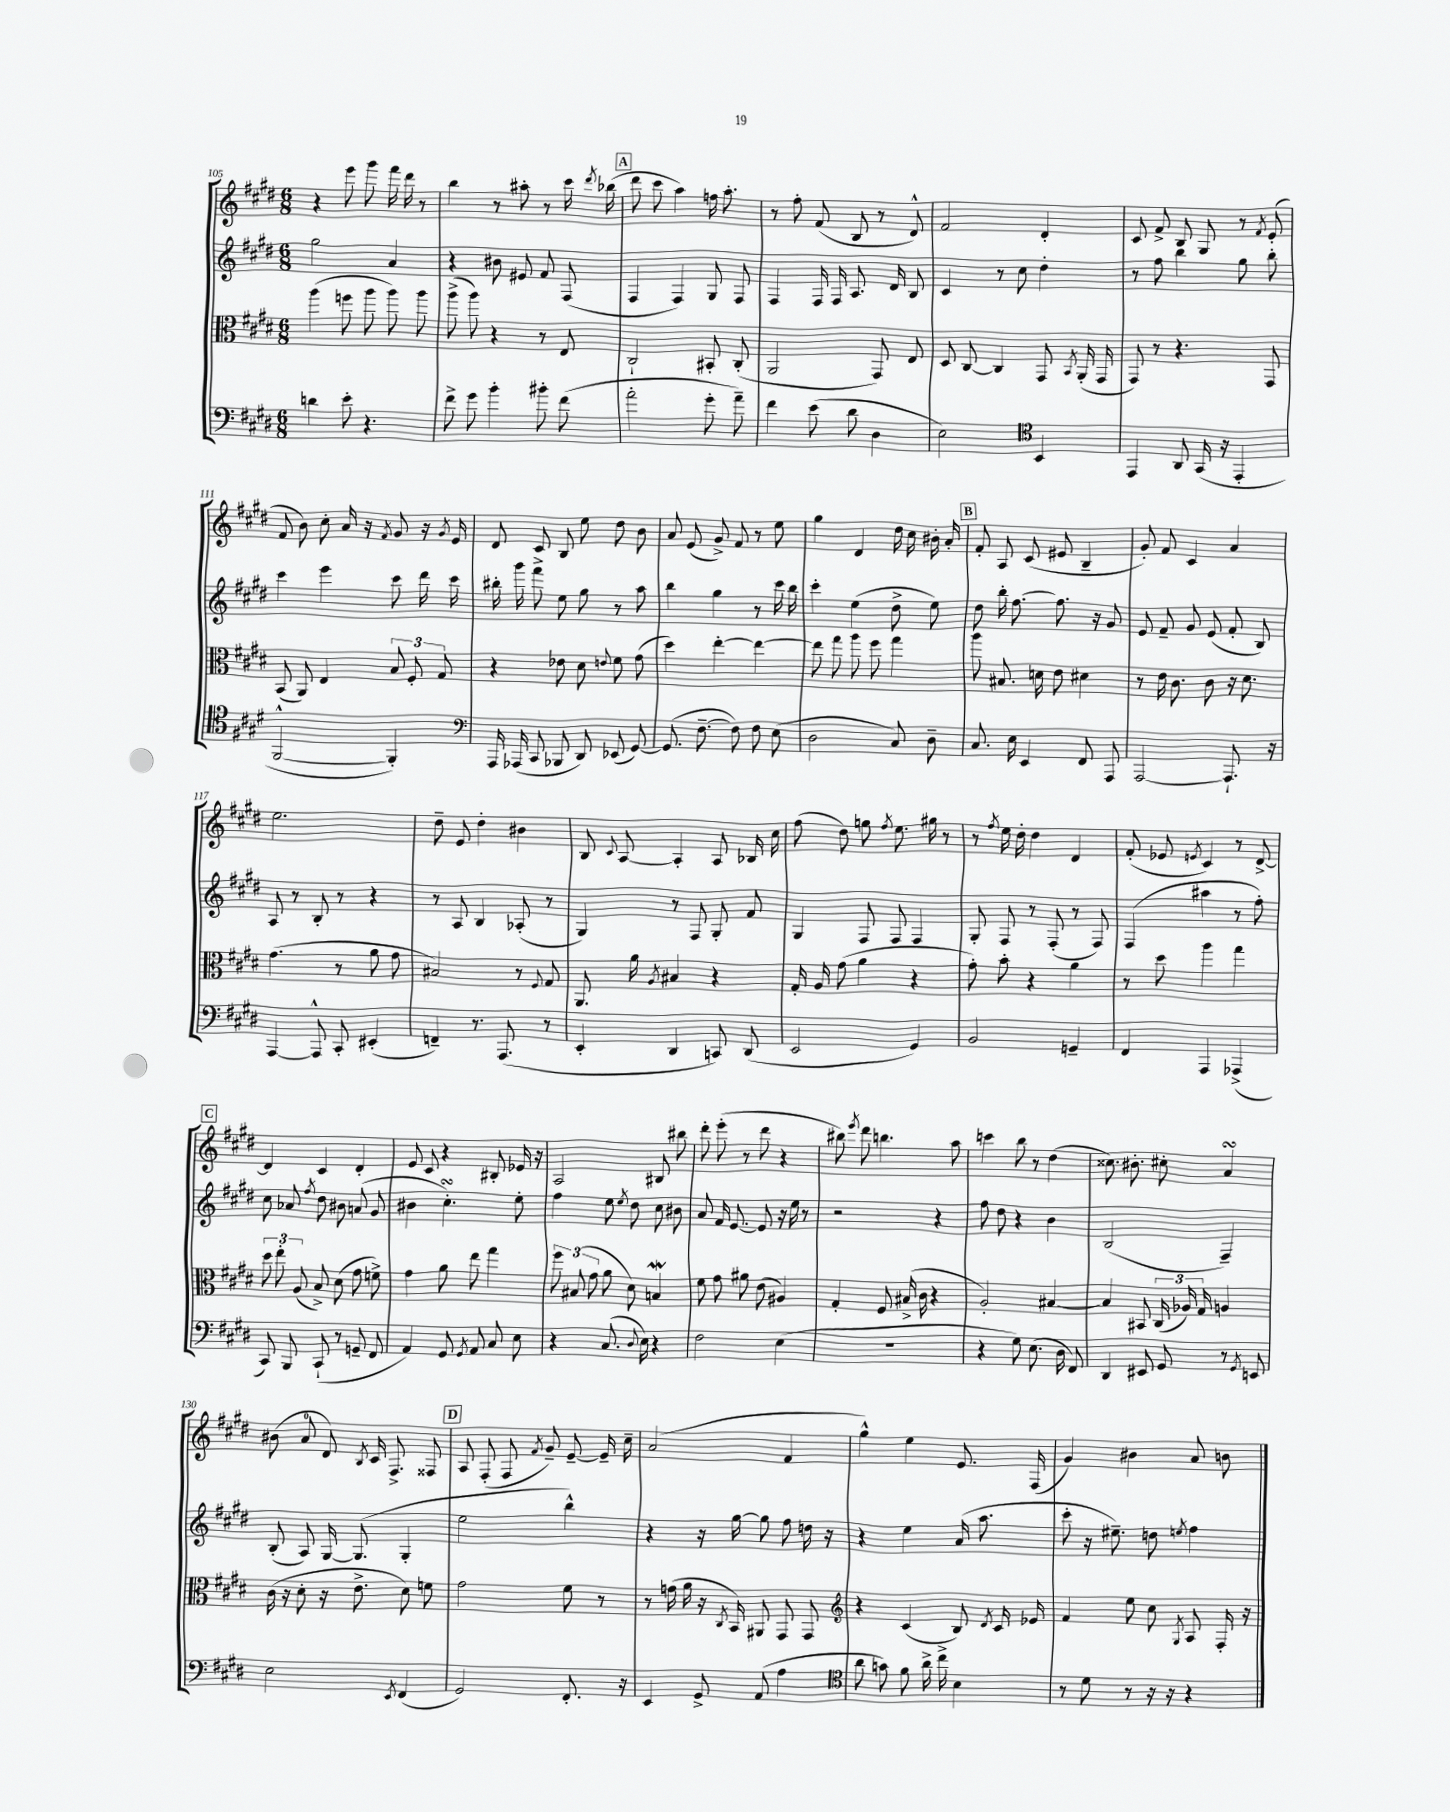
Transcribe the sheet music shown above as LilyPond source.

<<
\new StaffGroup <<
\new Staff = "s0" {
    \clef treble \key e \major \numericTimeSignature \time 6/8
    \autoBeamOff r4 e'''8 gis'''8 fis'''16 dis'''16 r8 |
    b''4 r8 ais''8-. r8 cis'''16 \acciaccatura { dis'''8 } bes''16( |
    \mark \markup { \box "A" } dis'''8 cis'''8 a''4) f''16 a''8.-. |
    r8 fis''8-. fis'8( b8 r8 dis'8-^) |
    fis'2 dis'4-. |
    cis'8 fis'8-> b8 gis8 r8 \acciaccatura { fis'8 } e'8-.( |
    fis'8 b'8) cis''8-. a'16 r16 \acciaccatura { fis'8 } gis'8 r16 \acciaccatura { gis'8 } e'16 |
    dis'8 cis'8 b8 e''8 dis''8 b'8 |
    a'8 e'8( gis'8->) fis'8 r8 e''8 |
    gis''4 dis'4 dis''16 cis''16 bis'16-. a'16-. |
    \mark \markup { \box "B" } fis'8-. a8 cis'8( eis'8 b4-- |
    gis'8-.) fis'8 cis'4 a'4 |
    e''2. |
    dis''8-- e'8 dis''4-. bis'4 |
    b8 \appoggiatura { cis'8 } a8~ a4-. a8 bes16 cis''16 |
    fis''8( dis''8) g''8 \acciaccatura { fis''8 } e''8. gis''16 r8 |
    r8 \acciaccatura { fis''8 } e''16 dis''16-. dis''4 dis'4 |
    fis'8-.( ees'8 \acciaccatura { e'8 } cis'4) r8 dis'8~-> |
    \mark \markup { \box "C" } dis'4 cis'4 dis'4-. |
    e'8 cis'8 r4 bis8-. ees'16 r16 |
    a2 bis8 bis''8 |
    dis'''8-. e'''8-.( r8 dis'''8 r4 |
    bis''8) \acciaccatura { e'''8 } dis'''8 b''4. a''8 |
    c'''4 b''8 r8 dis''4( |
    cisis''8.) bis'8.-. cis''8-. a'4\turn |
    bis'8( a'8-0 dis'8) \acciaccatura { b8 } cis'16 fis8.-> fisis8 |
    \mark \markup { \box "D" } a8 fis8-.( fis8 \acciaccatura { fis'8 } gis'8--) e'8~-- e'16-- cis''16-- |
    a'2( fis'4 |
    gis''4-^) e''4 e'8. fis16( |
    gis'4) bis'4 a'8 b'8 \bar "|." |
}
\new Staff = "s1" {
    \clef treble \key e \major \numericTimeSignature \time 6/8
    \autoBeamOff gis''2 a'4 |
    r4 bis'8 eis'8 fis'8 fis8( |
    \mark \markup { \box "A" } fis4 fis4) gis8 fis8 |
    fis4 fis16 fis16 a8. dis'16 b8 |
    cis'4 r8 cis''8 dis''4-. |
    r8 fis''8 b''4 gis''8 b''8-. |
    cis'''4 e'''4 cis'''8 dis'''16 cis'''16 |
    bis''16-. gis'''16 fis'''8-> e''8 gis''8 r8 a''8 |
    b''4 gis''4 r8 cis'''16 b''16 |
    cis'''4-. e''4( dis''8-> e''8) |
    \mark \markup { \box "B" } dis''8 b''16-. fis''8.~ fis''8. r16 gis'8 |
    e'8 fis'8-- gis'8 e'8( fis'8-. b8) |
    a8 r8 b8-. r8 r4 |
    r8 a8 b4 aes8-.( r8 |
    gis4) r8 fis8 gis8-. fis'8 |
    gis4 fis8 fis8 fis4 |
    gis8-. fis8 r8 fis8-.( r8 fis8) |
    fis4( ais''4 r8 fis''8-.) |
    \mark \markup { \box "C" } cis''8 aes'8 \acciaccatura { fis''8 } dis''8 bis'8 a'8( gis'8 |
    bis'4 cis''4.-.\turn) e''8-. |
    fis''4 e''8 \acciaccatura { e''8 } dis''8 cis''8 bis'8 |
    a'8 fis'16 e'8.~ e'8 r16 e''16 r8 |
    r2 r4 |
    fis''8 dis''8 r4 b'4 |
    b2( fis4--) |
    b8-.( a8) gis16~ gis8.( gis4-. |
    \mark \markup { \box "D" } e''2 b''4-^) |
    r4 r16 gis''16~ gis''8 fis''8 d''16 r16 |
    r4 e''4 a'16( a''8. |
    cis'''8-. r16 eis''8.--) d''8 \acciaccatura { e''8 } fis''4 \bar "|." |
}
\new Staff = "s2" {
    \clef alto \key e \major \numericTimeSignature \time 6/8
    \autoBeamOff a''4( f''8 a''8 a''8) a''8 |
    a''8->( a''8) r4 r8 e8 |
    \mark \markup { \box "A" } cis2-! bis,8-. cis8-.( |
    a,2 gis,8) e8 |
    dis8 cis8~ cis4 gis,8 \acciaccatura { b,8 } a,16-.( gis,16 |
    gis,8) r8 r4. gis,8 |
    b,8( a,8) e4 \tuplet 3/2 { b8 fis8-. gis8 } |
    r4 ees'8 dis'8 \appoggiatura { e'8 } fis'8 gis'8( |
    dis''4) e''4~-. e''4~ |
    e''8 gis''8 a''8 fis''8 gis''4 |
    \mark \markup { \box "B" } a''8 bis8. d'16 e'8 dis'4 |
    r8 e'16 cis'8. cis'8 r16 dis'8. |
    gis'4.( r8 a'8 gis'8 |
    bis2) r8 \appoggiatura { fis8 } gis8 |
    a,8. a'16 \acciaccatura { a8 } bis4 r4 |
    gis16-. a16 gis'8( a'4 r4 |
    gis'8-.) b'8-. r4 a'4 |
    r8 dis''8 a''4 gis''4 |
    \mark \markup { \box "C" } \tuplet 3/2 { dis''8 e''8-. a8( } b8->) dis'8( gis'8 f'8->) |
    gis'4 a'8 e''8 gis''4 |
    \tuplet 3/2 { fis''8 bis8( gis'8 } a'8 dis'8) b4\mordent |
    fis'8 gis'8 ais'8 e'8( ais4) |
    gis4-. fis8 bis16->( cis'16 r4 |
    a2-.) bis4~ |
    bis4 bis,8 \tuplet 3/2 { cis16( aes16) gis16 } a4 |
    cis'16( r16 dis'8-. r16 e'8.-> dis'8) f'8 |
    \mark \markup { \box "D" } gis'2 fis'8 r8 |
    r8 g'16( a'16 r16 \acciaccatura { cis8 } b,16) ais,8 gis,8 gis,8 |
    \clef treble r4 cis'4( b8) \acciaccatura { dis'8 } cis'16 ees'16 |
    fis'4 e''8 cis''8 \acciaccatura { gis8 } a8 fis16-. r16 \bar "|." |
}
\new Staff = "s3" {
    \clef bass \key e \major \numericTimeSignature \time 6/8
    \autoBeamOff d'4 e'8-. r4. |
    fis'8-> gis'8 b'4-. bis'8-. fis'8( |
    \mark \markup { \box "A" } a'2-. gis'8-. a'8--) |
    fis'4 e'8( dis'8 dis4 |
    e2) \clef tenor b,4 |
    e,4 a,8 gis,16( r16 e,4-. |
    fis,2~-^ fis,4-.) |
    \clef bass a,,16 aes,,16( cis,8 bes,,8 dis,8) ees,8( gis,8~) |
    gis,8.( fis8.~-- fis8) fis8 e8( |
    dis2 cis8) dis8-- |
    \mark \markup { \box "B" } cis8. e16 e,4 fis,8 a,,8 |
    a,,2~ a,,8.-! r16 |
    a,,4~ a,,8-^ cis,8-. eis,4-.( |
    f,4--) r8. a,,8.( r8 |
    e,4-. dis,4 c,8) dis,8( |
    e,2 gis,4) |
    b,2 g,4-- |
    fis,4 a,,4 aes,,4->( |
    \mark \markup { \box "C" } cis,8) b,,8 cis,8-!( r8 g,8-- fis,8 |
    a,4) gis,8 \acciaccatura { gis,8 } a,8 cis8 e8 |
    r4 cis8.( \appoggiatura { dis8 } e16) r4 |
    fis2 e4( |
    R2. |
    r4 gis8) e8.( dis16 fis,8) |
    dis,4 eis,8 gis,8 r8 \acciaccatura { gis,8 } e,8 |
    e2 \acciaccatura { e,8 } fis,4( |
    \mark \markup { \box "D" } gis,2) fis,8.-. r16 |
    e,4 gis,8-> a,8( a4 |
    \clef tenor a'8 g'8) fis'8 a'16-> cis''16-> b4 |
    r8 dis'8 r8 r16 r16 r4 \bar "|." |
}
>>
>>
\layout { \context { \Score currentBarNumber = #105 } }
